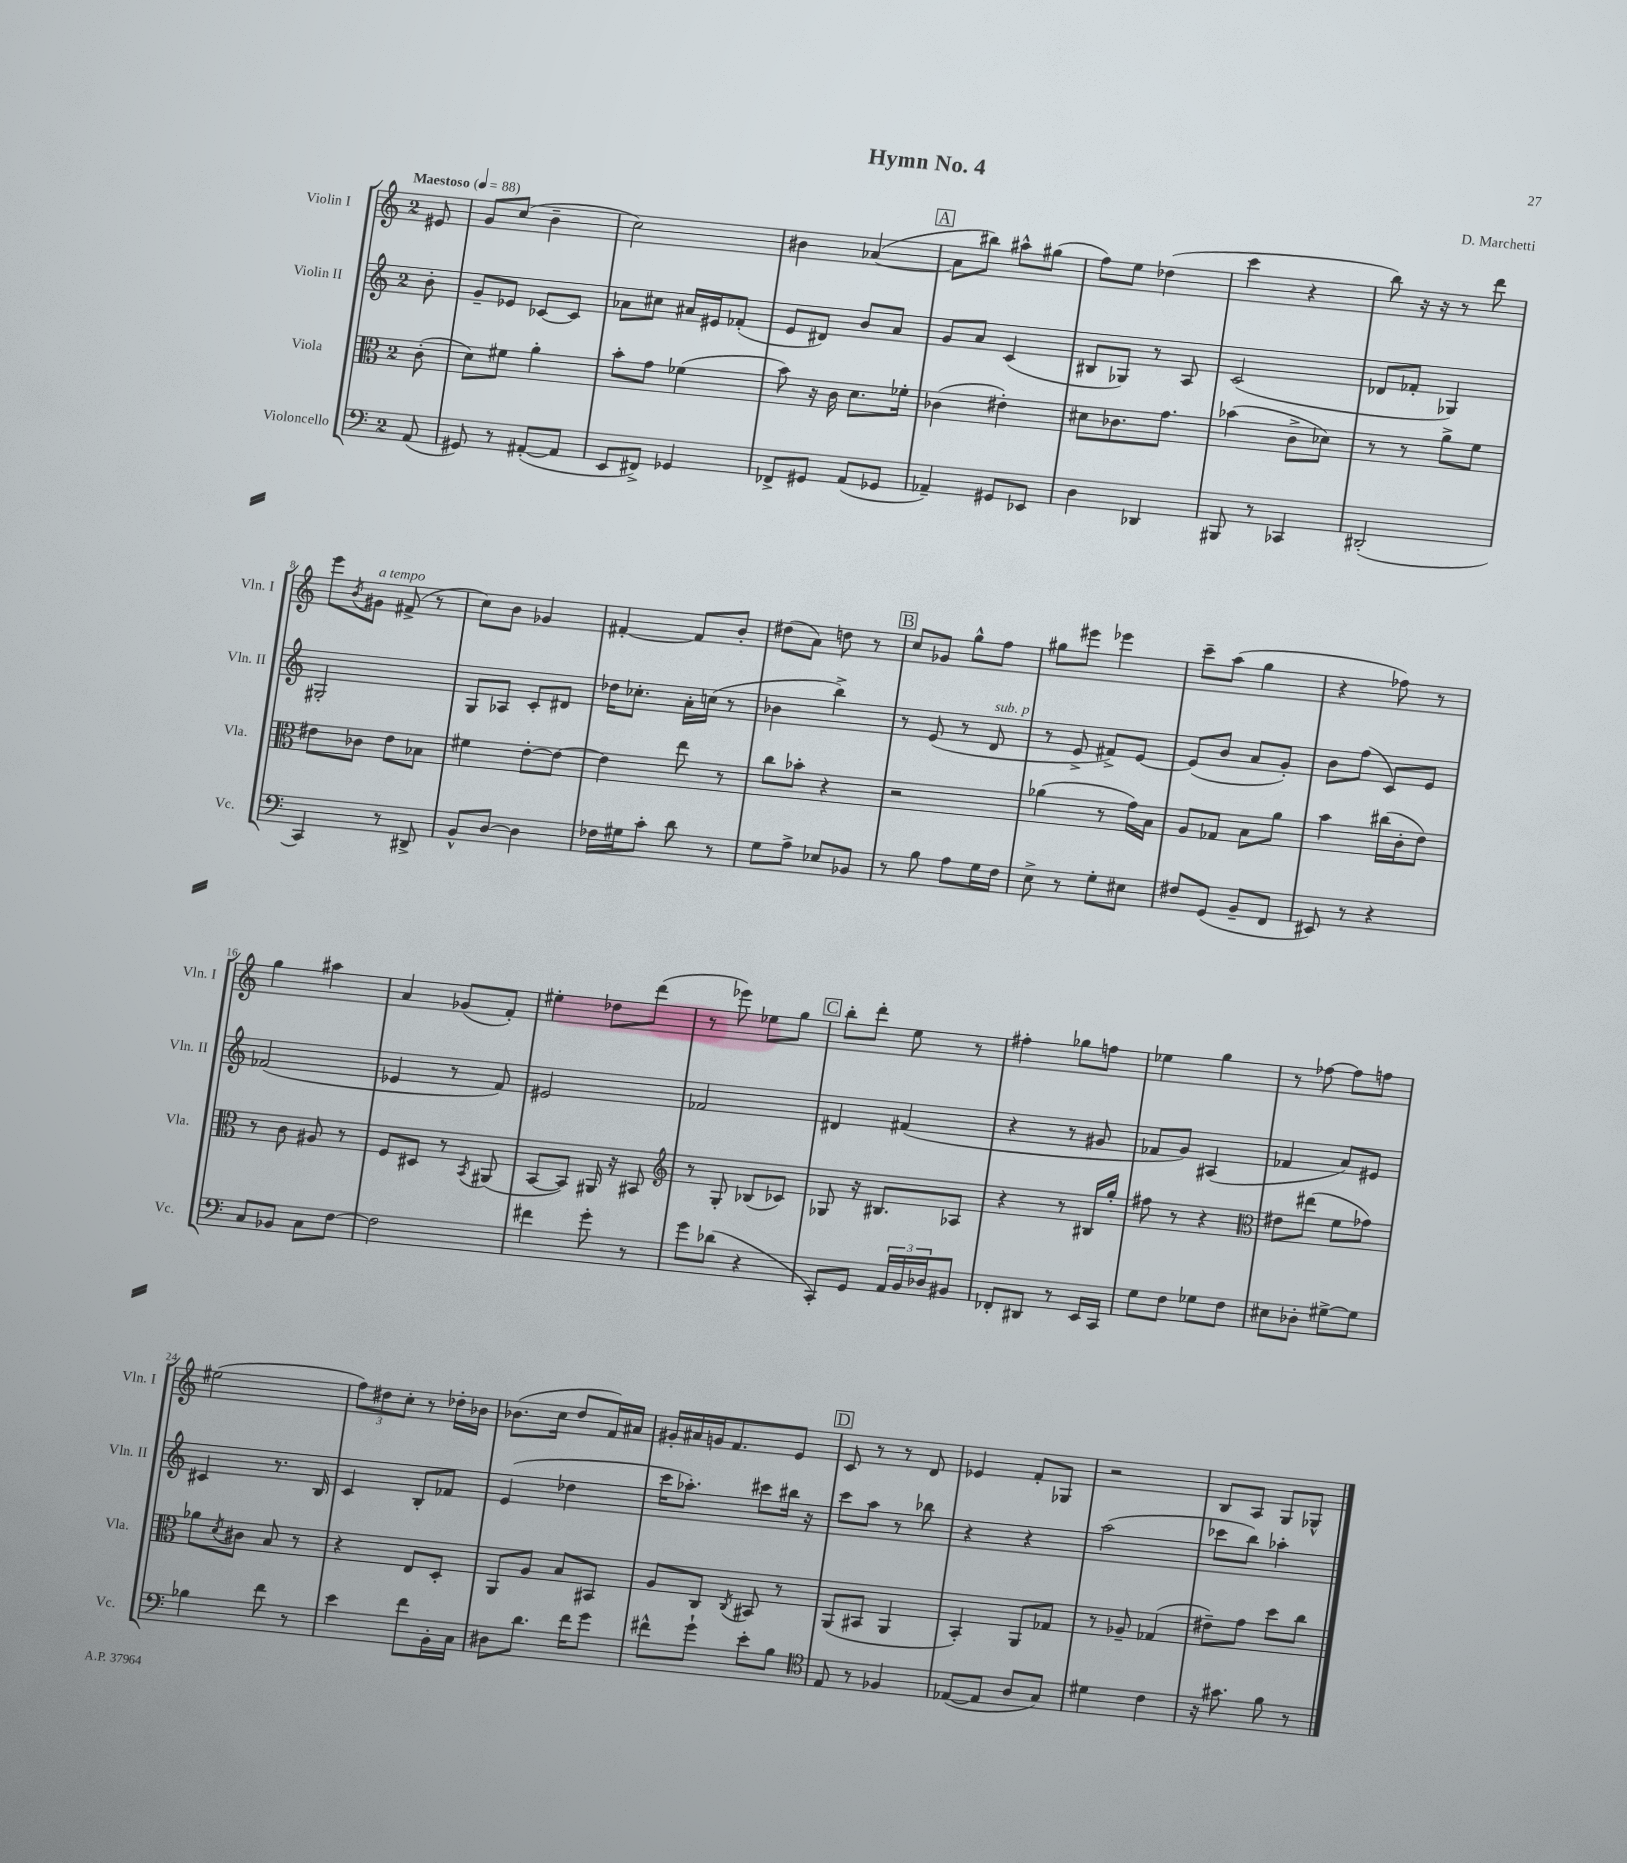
\header { title = "Hymn No. 4" composer = "D. Marchetti" }
<<
\new StaffGroup <<
\new Staff = "s0" \with { instrumentName = "Violin I" shortInstrumentName = "Vln. I" } {
    \clef treble \key c \major \once \override Staff.TimeSignature.style = #'single-digit \time 2/4 \partial 8 \tempo "Maestoso" 4 = 88
    eis'8 |
    g'8 c''8( b'4-- |
    c''2) |
    bis'4 aes'4~( |
    \mark \markup { \box "A" } aes'8 bis''8) ais''8-^ gis''8( |
    f''8) e''8 des''4( |
    c'''4 r4 |
    b''8) r16 r16 r8 d'''8 |
    e'''8 \acciaccatura { b'8 } gis'8^\markup { \italic "a tempo" } fis'8->( r8 |
    c''8) b'8 ges'4 |
    fis'4~-. fis'8 b'8-. |
    dis''8( a'8) d''8 r8 |
    \mark \markup { \box "B" } c''8 ges'8 g''8-^ f''8 |
    gis''8 eis'''8 ees'''4 |
    c'''8-- a''8( g''4 |
    r4 fes''8) r8 |
    g''4 ais''4 |
    a'4 ges'8( f'8-.) |
    eis''4-. des''8 d'''8( |
    r8 ees'''8) ees''8 g''8 |
    \mark \markup { \box "C" } b''8-. d'''8-. e''8 r8 |
    fis''4-. ges''8 f''8 |
    ees''4 g''4 |
    r8 fes''8~ fes''8 f''8 |
    eis''2( |
    \tuplet 3/2 { f''8) dis''8 c''8-. } r8 des''16-. bes'16 |
    bes'8.( c''16 d''8 f'16) ais'16 |
    gis'16-. ais'16 g'16 f'8. e'8 |
    \mark \markup { \box "D" } c'8 r8 r8 d'8 |
    ees'4 f'8-. ges8 |
    r2 |
    b8 a8 g8 ges8-^ \bar "|." |
}
\new Staff = "s1" \with { instrumentName = "Violin II" shortInstrumentName = "Vln. II" } {
    \clef treble \key c \major \once \override Staff.TimeSignature.style = #'single-digit \time 2/4 \partial 8
    b'8-. |
    g'8-- ees'8 ces'8~ ces'8 |
    aes'8 cis''8 ais'16 eis'16 fes'8-.( |
    e'8 dis'8) b'8 a'8 |
    \mark \markup { \box "A" } g'8 a'8 c'4( |
    bis8 ges8) r8 a8 |
    c'2( |
    des'8 fes'8-. ges4) |
    gis2-. |
    g8 aes8 c'8-. dis'8 |
    des''16 ces''8.-. a'16-. c''16( r8 |
    bes'4 b''4->) |
    \mark \markup { \box "B" } r8 e'8( r8 d'8^\markup { \italic "sub. p" } |
    r8 e'8-> fis'8->) e'8~ |
    e'8( b'8 a'8 g'8-.) |
    b'8 f''8( c'8) e'8 |
    fes'2( |
    ees'4 r8 f'8) |
    eis'2 |
    fes'2 |
    \mark \markup { \box "C" } dis'4 fis'4( |
    r4 r8 gis'8 |
    fes'8 g'8) ais4( |
    fes'4 a'8) eis'8 |
    cis'4 r8. b16 |
    c'4 b8-. fes'8 |
    e'4( des''4 |
    c'''16 aes''8.-.) cis'''8 bis''16 r16 |
    \mark \markup { \box "D" } c'''8 a''8 r8 bes''8 |
    r4 r4 |
    a''2( |
    ces'''8 b''8) aes''4-. \bar "|." |
}
\new Staff = "s2" \with { instrumentName = "Viola" shortInstrumentName = "Vla." } {
    \clef alto \key c \major \once \override Staff.TimeSignature.style = #'single-digit \time 2/4 \partial 8
    c'8-.( |
    d'8) fis'8 a'4-. |
    b'8-. g'8 fes'4( |
    b'8) r16 c'16 d'8. fes'16-. |
    \mark \markup { \box "A" } ces'4( eis'4-.) |
    dis'8 ces'8. g'8. |
    bes'4( c'8-> des'8) |
    r8 r8 a'8-> f'8 |
    eis'8 ces'8 eis'8 bes8 |
    fis'4 e'8~-. e'8~ |
    e'4 e''8 r8 |
    c''8 bes'8-. r4 |
    \mark \markup { \box "B" } r2 |
    aes'4( r8 g'16) b16 |
    a8 ges8 b8 a'8 |
    b'4 cis''16( c'16-. e'8) |
    r8 c'8 ais8 r8 |
    f8 dis8 r8 \acciaccatura { b,8 } ais,8( |
    b,8~ b,8) ais,16 r16 bis,8 |
    \clef treble r8 g8-. bes8( ces'8) |
    \mark \markup { \box "C" } ges8 r16 bis8. aes8 |
    r4 r8 bis16 g''16-. |
    fis''8 r8 r4 |
    \clef alto eis'8 eis''8( f'8 ges'8) |
    aes'8 \acciaccatura { d'8 } cis'8 b8 r8 |
    r4 e8 d8-. |
    a,8 a8 b8 bis,8 |
    a8 c8 \acciaccatura { c8 } bis,8 r8 |
    \mark \markup { \box "D" } a,8( bis,8 a,4 |
    b,4-.) a,8 ges8 |
    r8 aes8-- ges4( |
    eis'8--) g'8 d''8 c''8 \bar "|." |
}
\new Staff = "s3" \with { instrumentName = "Violoncello" shortInstrumentName = "Vc." } {
    \clef bass \key c \major \once \override Staff.TimeSignature.style = #'single-digit \time 2/4 \partial 8
    a,8( |
    gis,8) r8 ais,8~-.( ais,8 |
    e,8 fis,8->) ges,4 |
    fes,8-> gis,8 a,8( ges,8 |
    \mark \markup { \box "A" } aes,4--) gis,8 ees,8 |
    d4 des,4 |
    bis,,8 r8 ces,4 |
    dis,2-.( |
    c,4) r8 dis,8-> |
    b,8-^ d8~ d4 |
    fes16 gis16 c'8-. d'8 r8 |
    g8 a8-> ees8 bes,8 |
    \mark \markup { \box "B" } r8 b8 a8 g16 f16 |
    e8-> r8 g8-. eis8 |
    fis8 g,8( b,8-- f,8 |
    eis,8) r8 r4 |
    c8 bes,8 c8 f8~ |
    f2 |
    fis'4 g'8-. r8 |
    g'8 des'8( r4 |
    \mark \markup { \box "C" } c,8-.) g,8 \tuplet 3/2 { a,16 b,16 des16 } bis,8 |
    fes,8-. dis,8 r8 e,16 c,16 |
    g8 f8 ges8 f8 |
    eis8 des8-. gis8~-> gis8 |
    bes4 f'8 r8 |
    e'4 f'8 b,16-. c16 |
    dis8 d'8. f'16 g'8 |
    fis'8-^ g'8-! e'8-. b8 |
    \mark \markup { \box "D" } \clef tenor e8 r8 fes4 |
    ees8~( ees8 a8 g8) |
    dis'4 c'4 |
    r16 gis'8. f'8 r8 \bar "|." |
}
>>
>>
